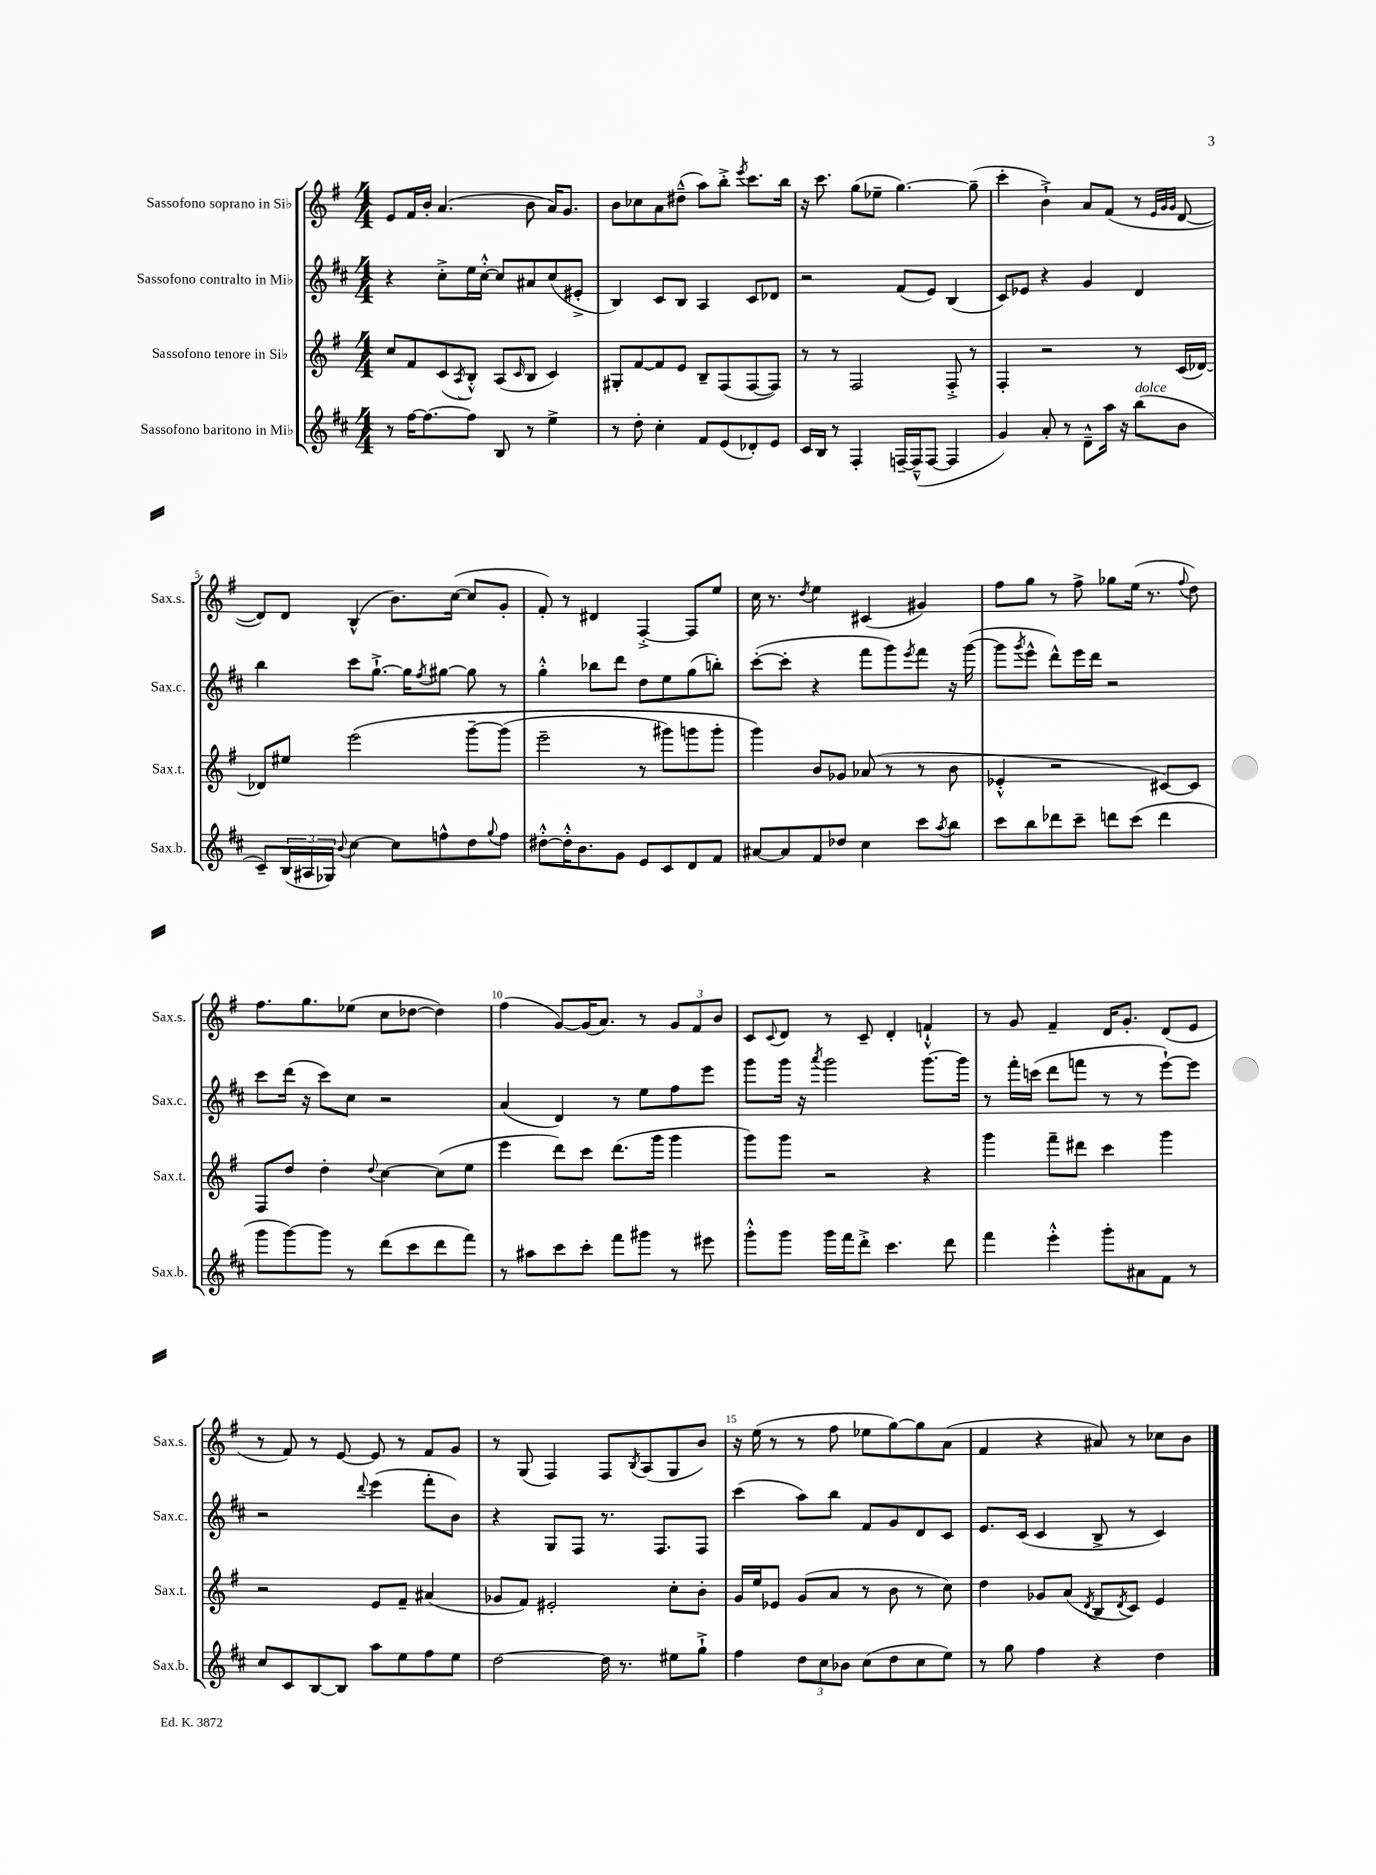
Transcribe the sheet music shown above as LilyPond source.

<<
\new StaffGroup <<
\new Staff = "s0" \with { instrumentName = "Sassofono soprano in Sib" shortInstrumentName = "Sax.s." } {
    \clef treble \key g \major \numericTimeSignature \time 4/4
    e'8 fis'16 b'16-. a'4.( b'8 a'16) g'8. |
    b'8 ces''8 a'8 dis''8---^( a''8) b''8-.-> \acciaccatura { e'''8 } c'''8. b''16 |
    r16 c'''8. g''8( ees''8-- g''4.~) g''8--( |
    c'''4-. b'4-!->) a'8 fis'8( r8 \grace { e'32 g'32 g'32 } d'8~ |
    d'8) d'8 b4-^( b'8.) c''16~( c''8 g'8-. |
    fis'8-.) r8 dis'4 fis4~-.-> fis8 e''8 |
    c''16 r8. \acciaccatura { d''8 } e''4 cis'4( gis'4) |
    fis''8 g''8 r8 fis''8-> ges''8 e''16( r8. \appoggiatura { fis''8 } d''8) |
    fis''8. g''8. ees''8( c''8 des''8~ des''4) |
    fis''4( g'8~) g'16( a'8.) r8 \tuplet 3/2 { g'8 fis'8 b'8 } |
    c'8 \appoggiatura { c'8 } d'8 r8 c'8-- d'4-. f'4-!-^ |
    r8 g'8 fis'4-- d'16 g'8.-. d'8( e'8 |
    r8 fis'8) r8 e'8~ e'8 r8 fis'8 g'8 |
    r8 g8( fis4) fis8 \acciaccatura { b8 } a8( g8 b'8) |
    r16 e''16( r8 r8 fis''8 ees''8 g''8~) g''8 a'8( |
    fis'4 r4 ais'8) r8 ces''8 b'8 \bar "|." |
}
\new Staff = "s1" \with { instrumentName = "Sassofono contralto in Mib" shortInstrumentName = "Sax.c." } {
    \clef treble \key d \major \numericTimeSignature \time 4/4
    r4 cis''8-.-> e''16 cis''16~-.-^ cis''8 ais'8 cis''8( eis'8-.-> |
    b4) cis'8 b8 a4 cis'8 des'8 |
    r2 fis'8( e'8) b4( |
    cis'8) ees'8 r4 g'4 d'4 |
    b''4 cis'''8 g''8.~-!-> g''16 \acciaccatura { fis''8 } gis''8~ gis''8 r8 |
    g''4-.-^ bes''8 d'''8 d''8 e''8 g''8( b''8-.) |
    cis'''8~-.( cis'''8-. r4 fis'''8 g'''8) \acciaccatura { e'''8 } fis'''8 r16 g'''16~( |
    g'''8 \acciaccatura { g'''8 } e'''8-^ d'''8-^) e'''16 d'''16 r2 |
    cis'''8 d'''16( r16 cis'''8) cis''8 r2 |
    a'4( d'4) r8 e''8 fis''8 e'''8 |
    g'''8 g'''16 r16 \acciaccatura { a'''8 } g'''2 g'''8.~ g'''16 |
    r8 fis'''16-. c'''16( d'''8 f'''8 r8 r8 e'''8~-!) e'''8 |
    r2 \appoggiatura { d'''8 } e'''4( fis'''8-. b'8) |
    r4 g8 fis8 r8. fis8. fis8 |
    cis'''4( a''8) b''8 fis'8 g'8 d'8 cis'8 |
    e'8. cis'16( cis'4 b8-> r8 cis'4) \bar "|." |
}
\new Staff = "s2" \with { instrumentName = "Sassofono tenore in Sib" shortInstrumentName = "Sax.t." } {
    \clef treble \key g \major \numericTimeSignature \time 4/4
    c''8 fis'8 c'8( \acciaccatura { a8 } b8-.-^) a8( \grace { c'16 } b8 c'4) |
    gis8-. fis'8~ fis'8 e'8 b8-- fis8( fis8~ fis8) |
    r8 r8 fis2 fis8-.-> r8 |
    fis4-. r2 r8 c'16( des'16~) |
    des'8 eis''8 e'''2\( g'''8~-- g'''8( |
    e'''2-- r8 gis'''8) g'''8 g'''8-. |
    g'''4\) b'8 ges'8 aes'8( r8 r8 b'8 |
    ees'4-.-^ r2 cis'8~) cis'8 |
    fis8 d''8 d''4-. \appoggiatura { d''8 } c''4~ c''8( e''8 |
    e'''4 d'''8) c'''8 d'''8.( g'''16 g'''4 |
    g'''8) g'''8 r2 r4 |
    g'''4 fis'''8-- dis'''8 c'''4 g'''4 |
    r2 e'8 fis'8-- ais'4( |
    ges'8 fis'8) eis'2-. c''8-. b'8-. |
    g'16 e''16 ees'8 g'8( a'8 r8 b'8 r8 c''8) |
    d''4 ges'8 a'8( \acciaccatura { d'8 } b8 \acciaccatura { d'8 } c'8) e'4 \bar "|." |
}
\new Staff = "s3" \with { instrumentName = "Sassofono baritono in Mib" shortInstrumentName = "Sax.b." } {
    \clef treble \key d \major \numericTimeSignature \time 4/4
    r8 fis''16~ fis''8.~ fis''8 b8 r8 e''4-> |
    r8 d''8-. cis''4-. fis'8 e'8( des'8-.) e'8 |
    cis'16 b16 r8 fis4-. f16~-- f16---^( f8~ f4 |
    g'4) a'8-. r8 d'8---^ a''16 r16 b''8^\markup { \italic "dolce" }( b'8 |
    cis'8--) \tuplet 3/2 { b16( ais16 ges16) } \appoggiatura { b'8 } cis''4~ cis''8 f''8-^ d''8 \appoggiatura { g''8 } f''8 |
    dis''8~-.-^ dis''16-.-^ b'8. g'8 e'8 cis'8 d'8 fis'8 |
    ais'8~ ais'8 fis'8 des''8 cis''4 cis'''8 \acciaccatura { a''8 } b''8 |
    cis'''8 b''8 des'''8 cis'''8-- d'''8 cis'''8( d'''4 |
    g'''8 g'''8~) g'''8 r8 d'''8( cis'''8 d'''8 fis'''8) |
    r8 ais''8 cis'''8 cis'''8-. fis'''8 gis'''8 r8 eis'''8 |
    g'''8-.-^ g'''8 g'''16 fis'''16 d'''8-.-> cis'''4. d'''8 |
    fis'''4 e'''4-.-^ g'''8-. ais'8 fis'8 r8 |
    cis''8 cis'8 b8~ b8 a''8 e''8 fis''8 e''8 |
    d''2~ d''16 r8. eis''8 g''8-!-> |
    fis''4 \tuplet 3/2 { d''8 cis''8 bes'8 } cis''8( d''8 cis''8 e''8) |
    r8 g''8 fis''4 r4 d''4 \bar "|." |
}
>>
>>
\layout { \context { \Score \override BarNumber.break-visibility = ##(#f #t #t) barNumberVisibility = #(every-nth-bar-number-visible 5) } }
